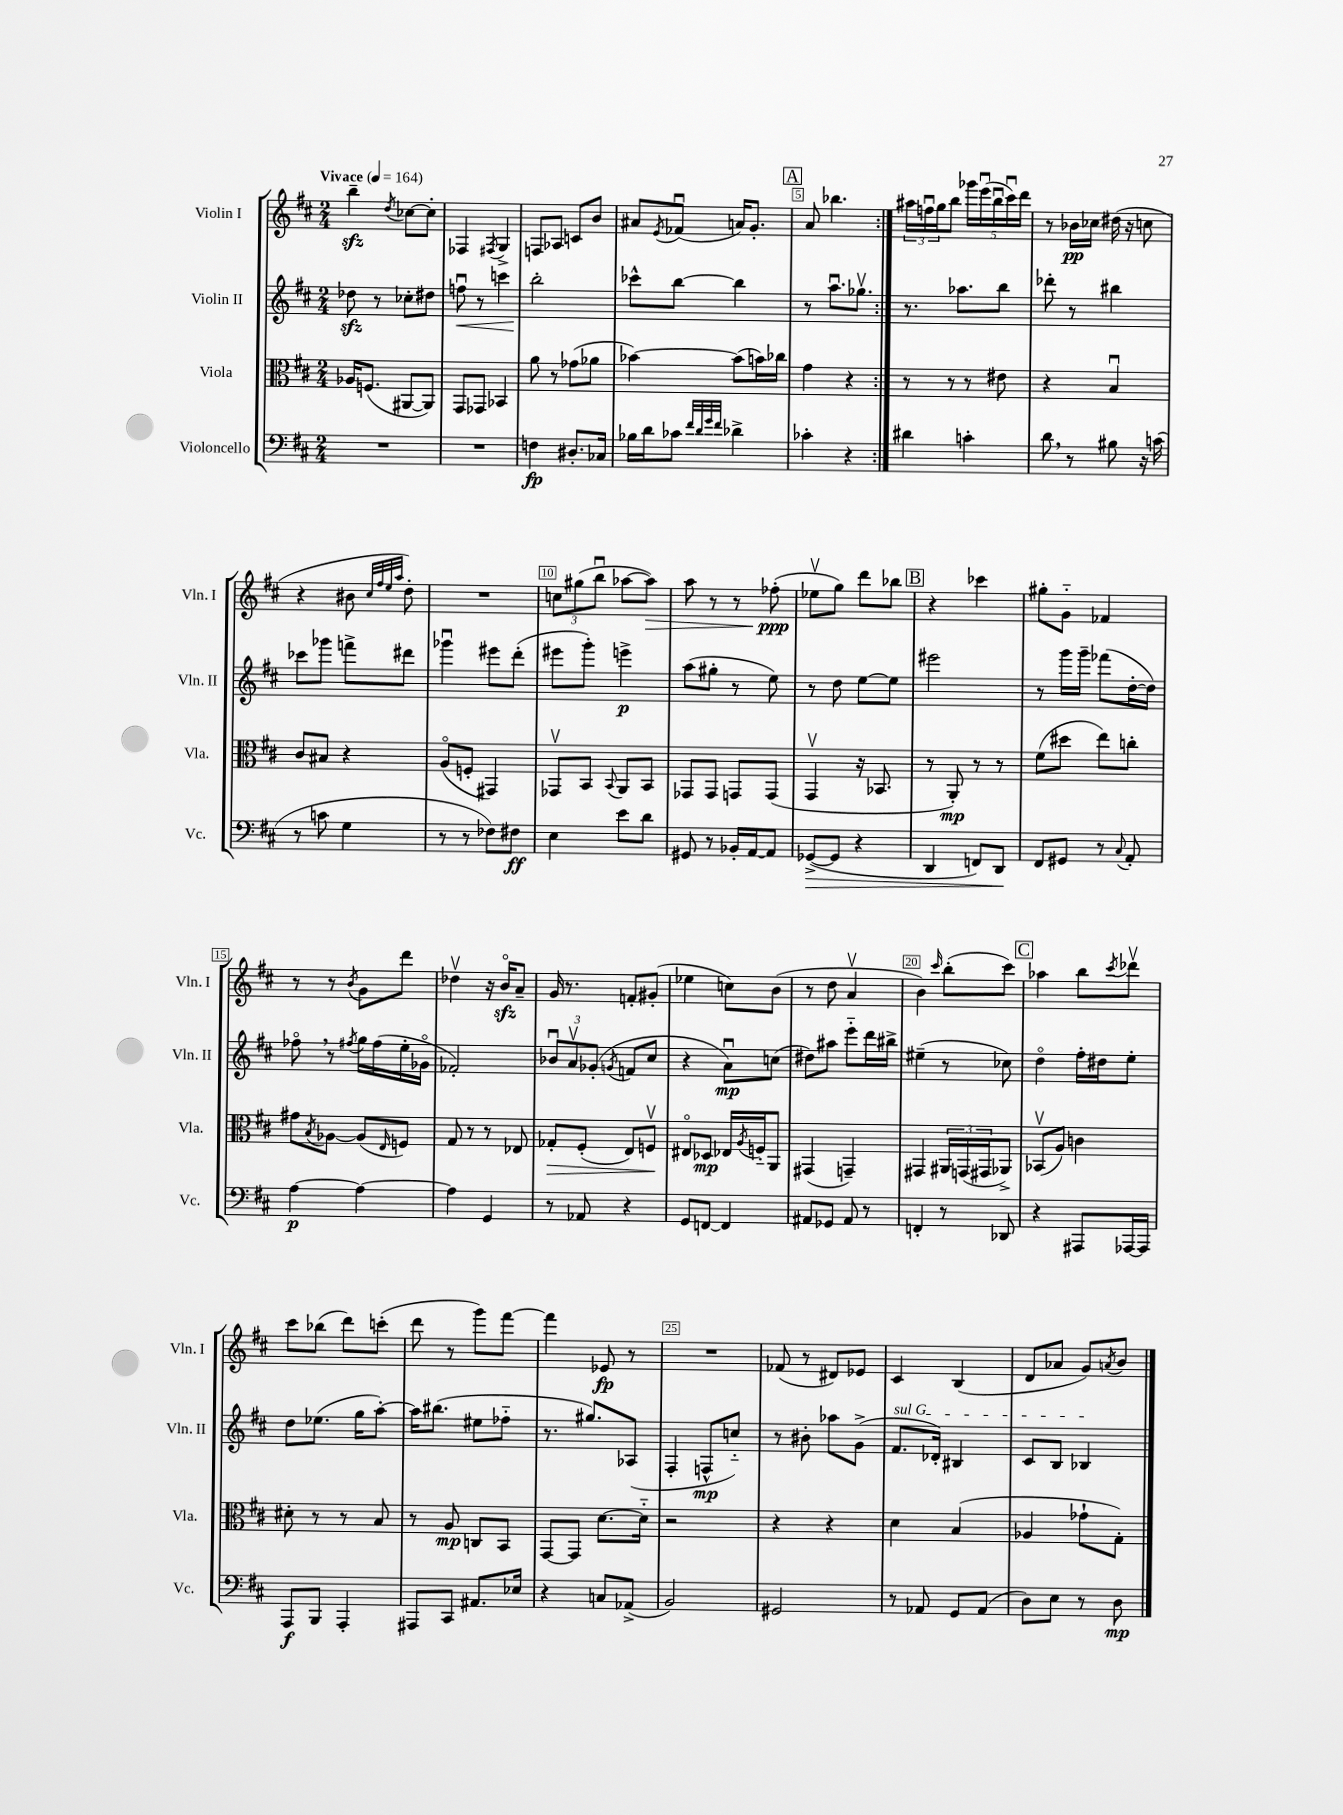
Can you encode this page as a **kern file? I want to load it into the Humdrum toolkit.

**kern	**dynam	**kern	**dynam	**kern	**dynam	**kern	**dynam
*part4	*part4	*part3	*part3	*part2	*part2	*part1	*part1
*staff4	*staff4	*staff3	*staff3	*staff2	*staff2	*staff1	*staff1
*I"Violoncello	*	*I"Viola	*	*I"Violin II	*	*I"Violin I	*
*I'Vc.	*	*I'Vla.	*	*I'Vln. II	*	*I'Vln. I	*
*clefF4	*	*clefC3	*	*clefG2	*	*clefG2	*
*k[f#c#]	*	*k[f#c#]	*	*k[f#c#]	*	*k[f#c#]	*
*M2/4	*	*M2/4	*	*M2/4	*	*M2/4	*
*MM164	*	*MM164	*	*MM164	*	*MM164	*
=1	=1	=1	=1	=1	=1	=1	=1
!	!	!	!	!	!	!LO:TX:a:B:t=Vivace	!
2r	.	16A-X/KL	.	8dd-Xzz\	.	4bbzz~\	.
.	.	(8.Fn/J	.	.	.	.	.
.	.	.	.	8r	.	.	.
.	.	.	.	.	.	8qdd/	.
.	.	[8AA#X/L	.	8cc-X'\L	.	[8cc-X\L	.
.	.	8AA#/J])	.	8dd#X\J	.	8cc-'\J]	.
=2	=2	=2	=2	=2	=2	=2	=2
!	!	!	!	!	!LO:HP:b	!	!
2r	.	8GG/L	.	8ffnu\	<	4F-X/	.
.	.	8GG-X/J	.	8r	.	.	.
.	.	.	.	.	.	8qF#X/	.
.	.	4BB-X/	.	4cccn\	.	4G^/	.
=3	=3	=3	=3	=3	=3	=3	=3
4Fn\	fp	8a\	.	2bb'\	.	8Fn/L	.
.	.	8r	.	.	.	8A-X/J	.
8.D#X'/L	.	(8g-X\L	.	.	.	8cn/L	.
.	.	8a-X\J	.	.	.	8b/J	.
16C-X/Jk	.	.	.	.	.	.	.
.	.	.	.	.	[	.	.
=4	=4	=4	=4	=4	=4	=4	=4
16B-X\LL	.	[4b-X\)	.	8ccc-X^^\L	.	8a#X/L	.
16d\J	.	.	.	.	.	.	.
.	.	.	.	.	.	8qe/	.
8c-X\J	.	.	.	[8bb\J	.	(8f-Xu/J	.
32qqf#/LLL	.	.	.	.	.	.	.
32qqd/	.	.	.	.	.	.	.
32qqg/	.	.	.	.	.	.	.
32qqf#/JJJ	.	.	.	.	.	.	.
4d-X^\	.	(8b-\L]	.	4bb\]	.	16an/KL)	.
.	.	.	.	.	.	8.g'/J	.
.	.	16bn\L)	.	.	.	.	.
.	.	16cc-X\JJ	.	.	.	.	.
!!LO:REH:place=s1:t=A
=5	=5	=5	=5	=5	=5	=5	=5
4c-X'\	.	4g\	.	8r	.	8a/	.
.	.	.	.	8.aau\L	.	4.bb-X\	.
4r	.	4r	.	.	.	.	.
.	.	.	.	8.gg-Xv\J	.	.	.
=6:|!	=6:|!	=6:|!	=6:|!	=6:|!	=6:|!	=6:|!	=6:|!
4d#X\	.	8r	.	8.r	.	24aa#X\LL	.
.	.	.	.	.	.	24ffnu\	.
.	.	.	.	.	.	24gg\J	.
.	.	8r	.	.	.	8bb\J	.
.	.	.	.	8.aa-X\L	.	.	.
4cn'\	.	8r	.	.	.	20ggg-X\LL	.
.	.	.	.	.	.	(20eeeu\	.
.	.	.	.	.	.	20bbu\	.
.	.	8e#X\	.	8bb\J	.	.	.
.	.	.	.	.	.	20ccc#u\)	.
.	.	.	.	.	.	20ddd\JJ	.
=7	=7	=7	=7	=7	=7	=7	=7
8d,\	.	4r	.	8ddd-X'\	.	8r	.
8r	.	.	.	8r	.	16b-X\LL	pp
.	.	.	.	.	.	16cc-X\JJ	.
8B#X\	.	4Bu/	.	4bb#X\	.	(16dd#X\	.
.	.	.	.	.	.	16r	.
16r	.	.	.	.	.	8ccn\	.
(16cn\	.	.	.	.	.	.	.
!!LO:LB:g=z
=8	=8	=8	=8	=8	=8	=8	=8
8r	.	8c#/L	.	8ccc-X\L	.	4r	.
8cn\	.	8B#X/J	.	8ggg-X\J	.	.	.
4G\	.	4r	.	8fffn^\L	.	8b#X\	.
.	.	.	.	.	.	32qqcc#/LLL	.
.	.	.	.	.	.	32qqff#/	.
.	.	.	.	.	.	32qqee/	.
.	.	.	.	.	.	32qqaa/JJJ	.
.	.	.	.	8ddd#X\J	.	8dd'\)	.
=9	=9	=9	=9	=9	=9	=9	=9
8r	.	(8A/L	.	4ggg-Xu\	.	2r	.
8r	.	8Fn'/J	.	.	.	.	.
8F-X\L)	.	4GG#X/)	.	8eee#X\L	.	.	.
8F#X\J	ff	.	.	(8ddd'\J	.	.	.
=10	=10	=10	=10	=10	=10	=10	=10
4E\	.	8GG-Xv/L	.	8eee#X\L	.	12ccn\L	.
.	.	.	.	.	.	(12gg#X\	.
.	.	8BB/J	.	8ggg'\J)	.	.	.
.	.	.	.	.	.	12bbu\J	.
.	.	8qqBB/	.	.	.	.	.
8e\L	.	8AA/L	.	4eeen^\	p	[8aa-X\L	.
!	!	!	!	!	!	!	!LO:HP:b
8d\J	.	8BB/J	.	.	.	8aa-\J])	>
=11	=11	=11	=11	=11	=11	=11	=11
8GG#X/	.	8GG-X/L	.	(8aa\L	.	8aa\	.
8r	.	8GG-/J	.	8gg#X'\J	.	8r	.
16BB-X'/LL	.	8GGn/L	.	8r	.	8r	.
[16AA/J	.	.	.	.	.	.	.
8AA/J]	.	(8GG/J	.	8ee\)	.	(8ff-X'\	ppp
.	.	.	.	.	.	.	]
=12	=12	=12	=12	=12	=12	=12	=12
!	!LO:HP:b	!	!	!	!	!	!
([8GG-X^/L	>	4GGv/	.	8r	.	8ee-Xv\L	.
8GG-/J]	.	.	.	8dd\	.	8gg\J)	.
4r	.	16r	.	[8ee\L	.	8ddd\L	.
.	.	8.BB-X/	.	.	.	.	.
.	.	.	.	8ee\J]	.	8bb-X\J	.
!!LO:REH:place=s1:t=B
=13	=13	=13	=13	=13	=13	=13	=13
4DD/	.	8r	.	2eee#X\	.	4r	.
.	.	8AA'/)	mp	.	.	.	.
8FFn/L)	.	8r	.	.	.	4ccc-X\	.
8DD/J	.	8r	.	.	.	.	.
.	]	.	.	.	.	.	.
=14	=14	=14	=14	=14	=14	=14	=14
8FF#/L	.	(8f#\L	.	8r	.	8gg#X'\L	.
8GG#X/J	.	8dd#X\J	.	16ggg\LL	.	8g\J	.
.	.	.	.	16ggg~\JJ	.	.	.
8r	.	8ee\L)	.	(8fff-X\L	.	4f-X/	.
8qqC#/	.	.	.	.	.	.	.
8AA'/	.	8ccn'\J	.	[16dd'\L	.	.	.
.	.	.	.	16dd\JJ])	.	.	.
!!LO:LB:g=z
=15	=15	=15	=15	=15	=15	=15	=15
[4A\	p	8g#X\L	.	8ff-X,\	.	8r	.
.	.	8qB/	.	.	.	.	.
.	.	[8A-X\J	.	8r	.	8r	.
.	.	.	.	8qff#X/	.	8qb/	.
4A\_	.	(8A-/L]	.	16gg\LL	.	8g\L	.
.	.	.	.	(16ff#\	.	.	.
.	.	16qqE/	.	.	.	.	.
.	.	8Fn/J)	.	16ee'\	.	8ddd\J	.
.	.	.	.	16g-X\JJ	.	.	.
=16	=16	=16	=16	=16	=16	=16	=16
4A\]	.	8G/	.	2f-X'/)	.	4dd-Xv\	.
.	.	8r	.	.	.	.	.
4GG/	.	8r	.	.	.	16r	.
.	.	.	.	.	.	16bzz/KL	.
.	.	8E-X/	.	.	.	8a~/J	.
=17	=17	=17	=17	=17	=17	=17	=17
!	!	!	!LO:HP:b	!	!	!	!
8r	.	8G-X'/L	>	12b-Xu/L	.	16g/	.
.	.	.	.	.	.	8.r	.
.	.	.	.	12av/	.	.	.
8AA-X/	.	(8F#'/J	.	.	.	.	.
.	.	.	.	(12g-X'/J	.	.	.
.	.	.	.	8qgn/	.	.	.
4r	.	8E/L)	.	8fn/L	.	8fn'/L	.
.	.	8Fnv/J	.	8cc#/J	.	(8g#X'/J	.
.	.	.	]	.	.	.	.
=18	=18	=18	=18	=18	=18	=18	=18
8GG/L	.	8E#X/L	.	4r	.	4ee-X\	.
[8FFn/J	.	8D-X/J	mp	.	.	.	.
4FF/]	.	16E-X/LL	.	8au\L)	mp	8ccn\L)	.
.	.	8qA/	.	.	.	.	.
.	.	16Fn/J	.	.	.	.	.
.	.	8AA/J	.	(8ccn\J	.	(8b\J	.
=19	=19	=19	=19	=19	=19	=19	=19
8AA#X/L	.	(4GG#X/	.	8dd#X\L)	.	8r	.
8GG-X/J	.	.	.	8aa#X\J	.	8dd\	.
8AA#/	.	4GGn~/)	.	8eee\L	.	4av/	.
8r	.	.	.	16ddd\L	.	.	.
.	.	.	.	16bb#X^\JJ	.	.	.
=20	=20	=20	=20	=20	=20	=20	=20
4FFn'/	.	4GG#X/	.	(4ee#X~\	.	4b\)	.
.	.	.	.	.	.	16qqccc#/	.
8r	.	24AA#X/LL	.	8r	.	(8bb'\L	.
.	.	(24GGn/	.	.	.	.	.
.	.	24GG#X/J	.	.	.	.	.
8DD-X/	.	8AA-X^/J)	.	8cc-X\)	.	8ccc#\J)	.
!!LO:REH:place=s1:t=C
=21	=21	=21	=21	=21	=21	=21	=21
4r	.	(8BB-Xv/L	.	4dd\	.	4aa-X\	.
.	.	8A/J)	.	.	.	.	.
8AAA#X/L	.	4cn\	.	16ff#'\LL	.	8bb\L	.
.	.	.	.	16dd#X\J	.	.	.
.	.	.	.	.	.	8qccc#/	.
[16AAA-X/L	.	.	.	8ee'\J	.	8ddd-Xv\J	.
16AAA-/JJ]	.	.	.	.	.	.	.
!!LO:LB:g=z
=22	=22	=22	=22	=22	=22	=22	=22
8AAA/L	f	8d#X'\	.	8dd\L	.	8ccc#\L	.
8BBB/J	.	8r	.	(8.ee-X\J	.	(8bb-X\J	.
4AAA'/	.	8r	.	.	.	8ddd\L)	.
.	.	.	.	16gg\KL	.	.	.
.	.	8B/	.	[8aa'\J)	.	(8cccn'\J	.
=23	=23	=23	=23	=23	=23	=23	=23
8AAA#X/L	.	8r	.	16aa\KL]	.	8ddd\	.
.	.	.	.	(8.bb#X\J	.	.	.
8CC#/J	.	8A/	mp	.	.	8r	.
8.AA#X/L	.	8Cn/L	.	8ee#X\L	.	8ggg\L)	.
.	.	8BB/J	.	8ff-X\J	.	[8fff#\J	.
16E-X/Jk	.	.	.	.	.	.	.
=24	=24	=24	=24	=24	=24	=24	=24
4r	.	[8GG/L	.	8.r	.	4fff#\]	.
.	.	8GG/J]	.	.	.	.	.
.	.	.	.	8.gg#X/L)	.	.	.
8Cn/L	.	[8.d\L	.	.	.	8e-X/	fp
(8AA-X^/J	.	.	.	(8A-X/J	.	8r	.
.	.	16d\Jk]	.	.	.	.	.
=25	=25	=25	=25	=25	=25	=25	=25
2BB/)	.	2r	.	4F#'/	.	2r	.
.	.	.	.	8Fn^^/L	mp	.	.
.	.	.	.	8ccn/J)	.	.	.
=26	=26	=26	=26	=26	=26	=26	=26
2GG#X/	.	4r	.	8r	.	(8f-X/	.
.	.	.	.	8b#X'\	.	8r	.
.	.	4r	.	8aa-X\L	.	8d#X/L)	.
.	.	.	.	(8g^\J	.	8e-X/J	.
=27	=27	=27	=27	=27	=27	=27	=27
!	!	!	!	!LO:TX:a:i:t=sul G	!	!	!
8r	.	4d\	.	8.f#/L	.	4c#/	.
8AA-X/	.	.	.	.	.	.	.
.	.	.	.	16d-X'/Jk)	.	.	.
8GG/L	.	(4B/	.	4B#X/	.	(4B/	.
(8AA-/J	.	.	.	.	.	.	.
=28	=28	=28	=28	=28	=28	=28	=28
8D\L)	.	4A-X/	.	8c#/L	.	8d/L	.
8E\J	.	.	.	8B/J	.	8a-X/J	.
8r	.	8g-X`\L	.	4B-X/	.	8g/L)	.
.	.	.	.	.	.	8qan/	.
8D\	mp	8G'\J)	.	.	.	8b/J	.
==	==	==	==	==	==	==	==
*-	*-	*-	*-	*-	*-	*-	*-
